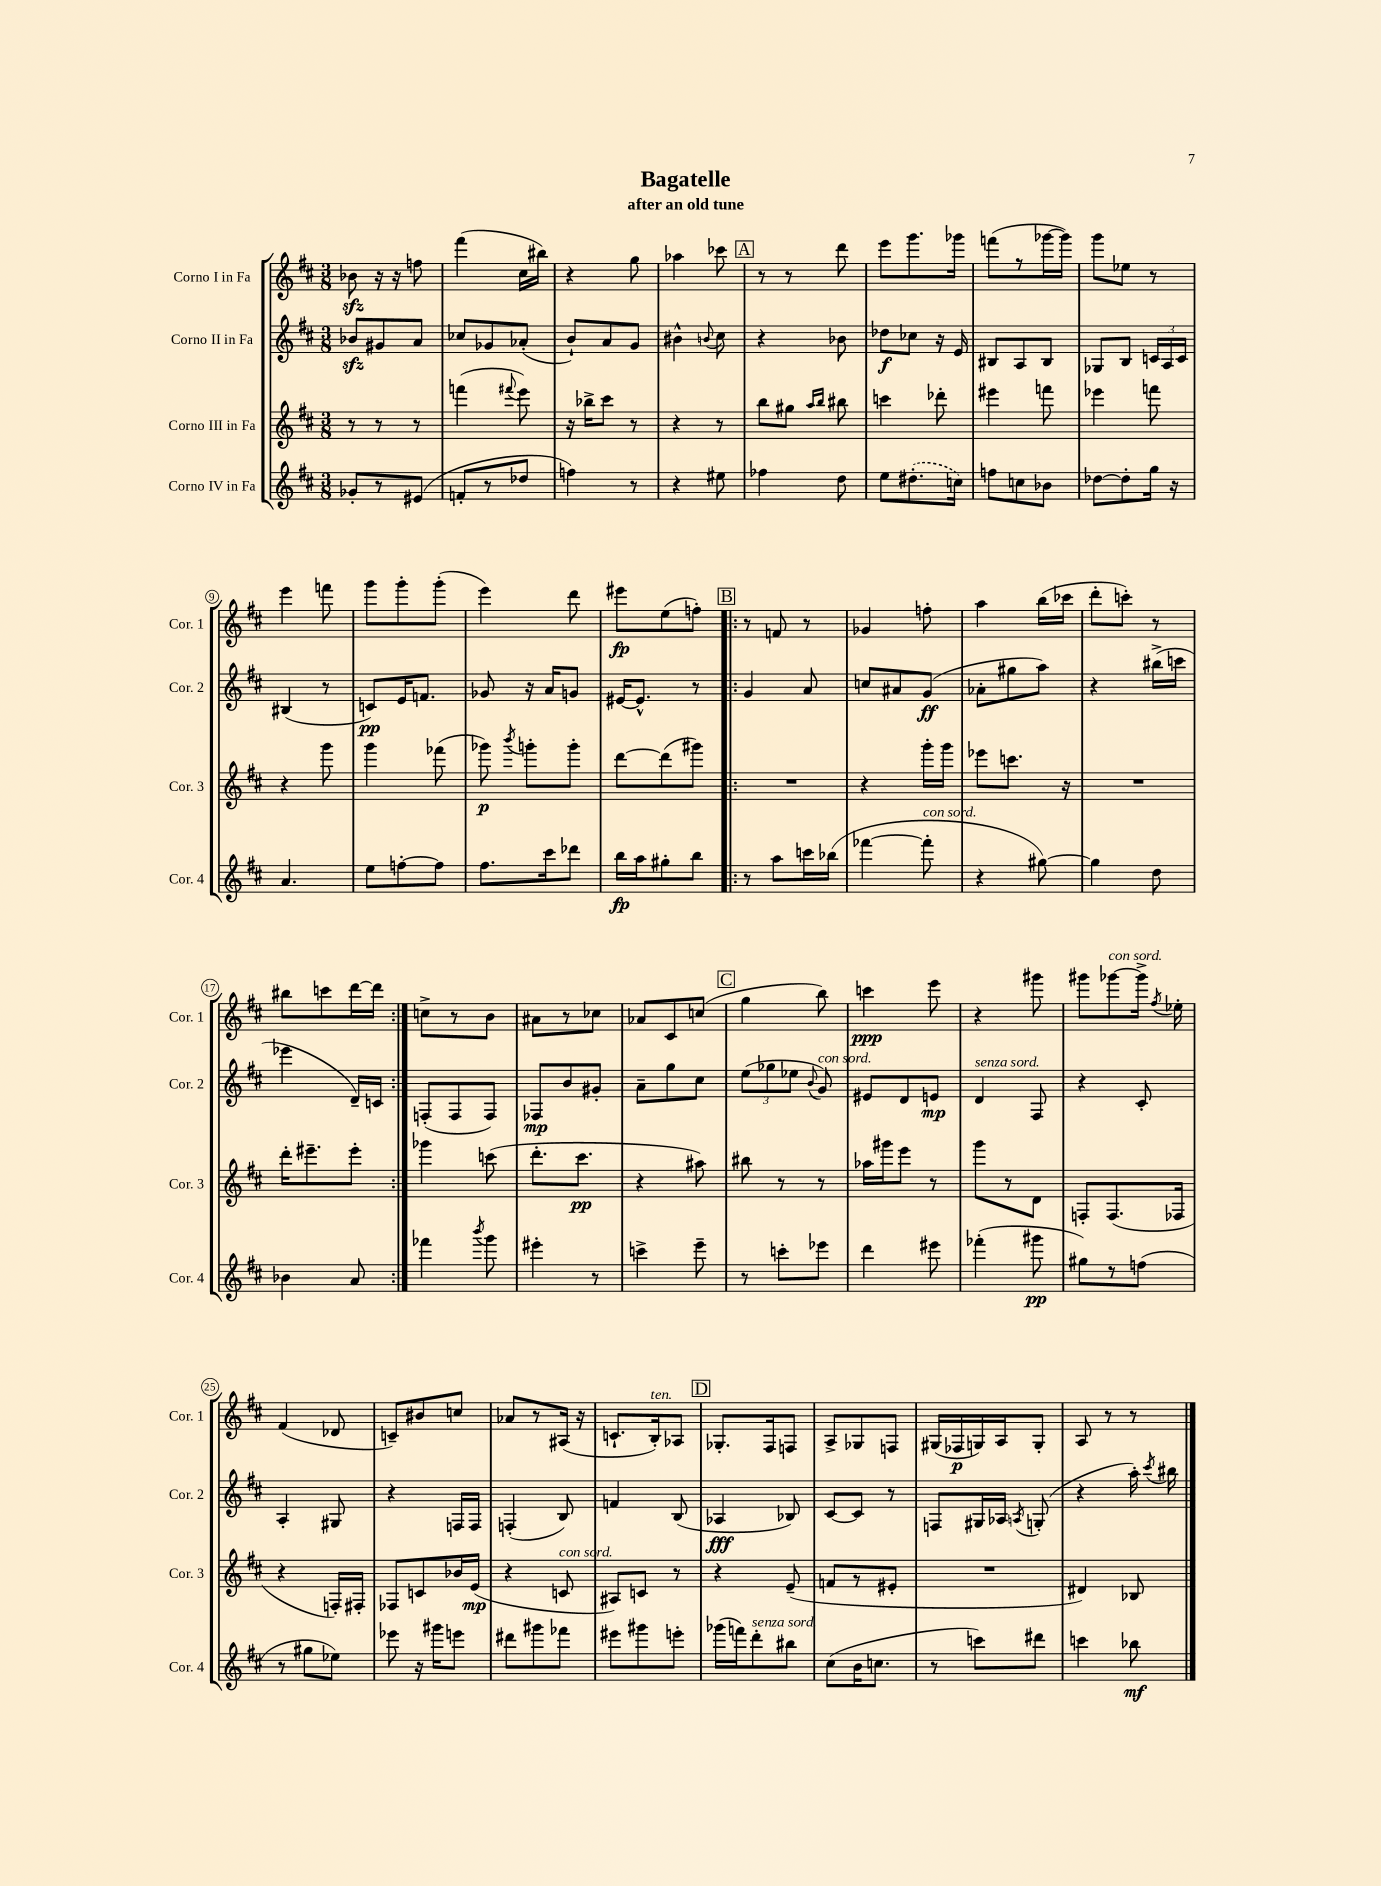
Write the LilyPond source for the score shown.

\header { title = "Bagatelle" subtitle = "after an old tune" }
<<
\new StaffGroup <<
\new Staff = "s0" \with { instrumentName = "Corno I in Fa" shortInstrumentName = "Cor. 1" } {
    \clef treble \key d \major \numericTimeSignature \time 3/8
    \autoBeamOff bes'8\sfz r16 r16 f''8 |
    fis'''4( cis''16[ bis''16]) |
    r4 g''8 |
    aes''4 ces'''8 |
    \mark \markup { \box "A" } r8 r8 d'''8 |
    e'''8[ g'''8. ges'''16] |
    f'''8[( r8 ges'''16~ ges'''16]) |
    g'''8[ ees''8] r8 |
    e'''4 f'''8 |
    g'''8[ g'''8-. g'''8]-.( |
    e'''4) d'''8 |
    eis'''8[\fp e''8( f''8]-.) |
    \repeat volta 2 { \mark \markup { \box "B" } r8 f'8 r8 |
    ges'4 f''8-. |
    a''4 b''16[( ces'''16] |
    d'''8[-. c'''8]-.) r8 |
    bis''8[ c'''8 d'''16~ d'''16] | }
    c''8[-> r8 b'8] |
    ais'8[ r8 ces''8] |
    aes'8[ cis'8 c''8]( |
    \mark \markup { \box "C" } g''4 b''8) |
    c'''4\ppp e'''8 |
    r4 gis'''8 |
    gis'''8[ ges'''8~^\markup { \italic "con sord." } ges'''16]-> \acciaccatura { fis''8 } ees''16-. |
    fis'4( des'8 |
    c'8[--) bis'8 c''8] |
    aes'8[ r8 ais16]( r16 |
    c'8.[-! b16-.^\markup { \italic "ten." }) aes8] |
    \mark \markup { \box "D" } ges8.[-. fis16 f8] |
    a8[-> ges8 f8] |
    gis16[( fes16\p g16) a16 g8]-. |
    a8 r8 r8 \bar "|." |
}
\new Staff = "s1" \with { instrumentName = "Corno II in Fa" shortInstrumentName = "Cor. 2" } {
    \clef treble \key d \major \numericTimeSignature \time 3/8
    \autoBeamOff bes'8[\sfz gis'8 a'8] |
    ces''8[ ges'8 aes'8]-.( |
    b'8[-!) a'8 g'8] |
    bis'4-^ \appoggiatura { b'8 } cis''8 |
    \mark \markup { \box "A" } r4 bes'8 |
    des''8[\f ces''8] r16 e'16 |
    bis8[ a8 bis8] |
    ges8[ b8] \tuplet 3/2 { c'16[ a16 c'16] } |
    bis4( r8 |
    c'8[\pp) e'16 f'8.] |
    ges'8 r16 a'16[ g'8] |
    eis'16[~ eis'8.]-^ r8 |
    \repeat volta 2 { \mark \markup { \box "B" } g'4 a'8 |
    c''8[ ais'8 g'8]\ff( |
    aes'8[-. gis''8 a''8]) |
    r4 bis''16[->( c'''16] |
    ees'''4 d'16[--) c'16] | }
    f8[-.( f8 f8]) |
    fes8[\mp b'8 gis'8]-. |
    a'8[-- g''8 cis''8] |
    \mark \markup { \box "C" } \tuplet 3/2 { e''8[( ges''8 ees''8] } \appoggiatura { b'8 } g'8^\markup { \italic "con sord." }) |
    eis'8[ d'8 e'8]\mp |
    d'4^\markup { \italic "senza sord." } fis8 |
    r4 cis'8-. |
    a4-. gis8 |
    r4 f16[ f16] |
    f4-.( b8) |
    f'4 b8( |
    \mark \markup { \box "D" } aes4\fff bes8) |
    cis'8[~ cis'8] r8 |
    f8[ gis16 aes16] \acciaccatura { a8 } g8-.( |
    r4 a''16-.) \acciaccatura { cis'''8 } bis''16 \bar "|." |
}
\new Staff = "s2" \with { instrumentName = "Corno III in Fa" shortInstrumentName = "Cor. 3" } {
    \clef treble \key d \major \numericTimeSignature \time 3/8
    \autoBeamOff r8 r8 r8 |
    f'''4( \appoggiatura { fis'''8 } e'''8) |
    r16 bes''16[-> cis'''8] r8 |
    r4 r8 |
    \mark \markup { \box "A" } b''8[ gis''8] \grace { a''16[ b''16] } bis''8 |
    c'''4 des'''8-. |
    eis'''4 f'''8 |
    ees'''4 f'''8 |
    r4 g'''8 |
    g'''4 fes'''8( |
    ges'''8\p) \acciaccatura { b'''8 } g'''8[-. g'''8]-. |
    d'''8[~ d'''8( gis'''8]) |
    \repeat volta 2 { \mark \markup { \box "B" } R4. |
    r4 g'''16[-. g'''16] |
    ees'''8[ c'''8.] r16 |
    R4. |
    d'''16[-. eis'''8.-- eis'''8]-. | }
    ges'''4 c'''8( |
    d'''8.[-. cis'''8.]\pp |
    r4 ais''8) |
    \mark \markup { \box "C" } bis''8 r8 r8 |
    aes''16[ gis'''16 e'''8] r8 |
    g'''8[ r8 d'8] |
    f8[-. f8.( fes16] |
    r4 f16[-.) fis16]-. |
    fes8[ c'8 bes'16 e'16]\mp( |
    r4 c'8^\markup { \italic "con sord." } |
    ais8[) c'8] r8 |
    \mark \markup { \box "D" } r4 e'8--( |
    f'8[ r8 eis'8]-. |
    R4. |
    dis'4) bes8 \bar "|." |
}
\new Staff = "s3" \with { instrumentName = "Corno IV in Fa" shortInstrumentName = "Cor. 4" } {
    \clef treble \key d \major \numericTimeSignature \time 3/8
    \autoBeamOff ges'8[-. r8 eis'8]( |
    f'8[-. r8 des''8] |
    f''4) r8 |
    r4 eis''8 |
    \mark \markup { \box "A" } fes''4 d''8 |
    e''8[ \once \slurDashed dis''8.-.( c''16]) |
    f''8[ c''8 bes'8] |
    des''8[~ des''8-. g''16] r16 |
    a'4. |
    e''8[ f''8~-. f''8] |
    fis''8.[ cis'''16 des'''8] |
    b''16[\fp a''16 gis''8-. b''8] |
    \repeat volta 2 { \mark \markup { \box "B" } r8 a''8[ c'''16 bes''16]( |
    fes'''4~ fes'''8-.^\markup { \italic "con sord." } |
    r4 gis''8~) |
    gis''4 d''8 |
    bes'4 a'8 | }
    fes'''4 \acciaccatura { b'''8 } g'''8 |
    eis'''4-. r8 |
    c'''4-> e'''8-- |
    \mark \markup { \box "C" } r8 c'''8[-. ees'''8] |
    d'''4 eis'''8 |
    fes'''4-.( gis'''8\pp |
    gis''8[) r8 f''8]( |
    r8 gis''8[ ees''8]) |
    ees'''8 r16 gis'''16[ e'''8] |
    dis'''8[ gis'''8 fes'''8] |
    eis'''8[ gis'''8 e'''8]-. |
    \mark \markup { \box "D" } ges'''16[( f'''16) d'''8-.^\markup { \italic "senza sord." } bis''8] |
    cis''8[( b'16 c''8.] |
    r8 c'''8[) dis'''8] |
    c'''4 bes''8\mf \bar "|." |
}
>>
>>
\layout { \context { \Score \override BarNumber.stencil = #(make-stencil-circler 0.1 0.3 ly:text-interface::print) } }
